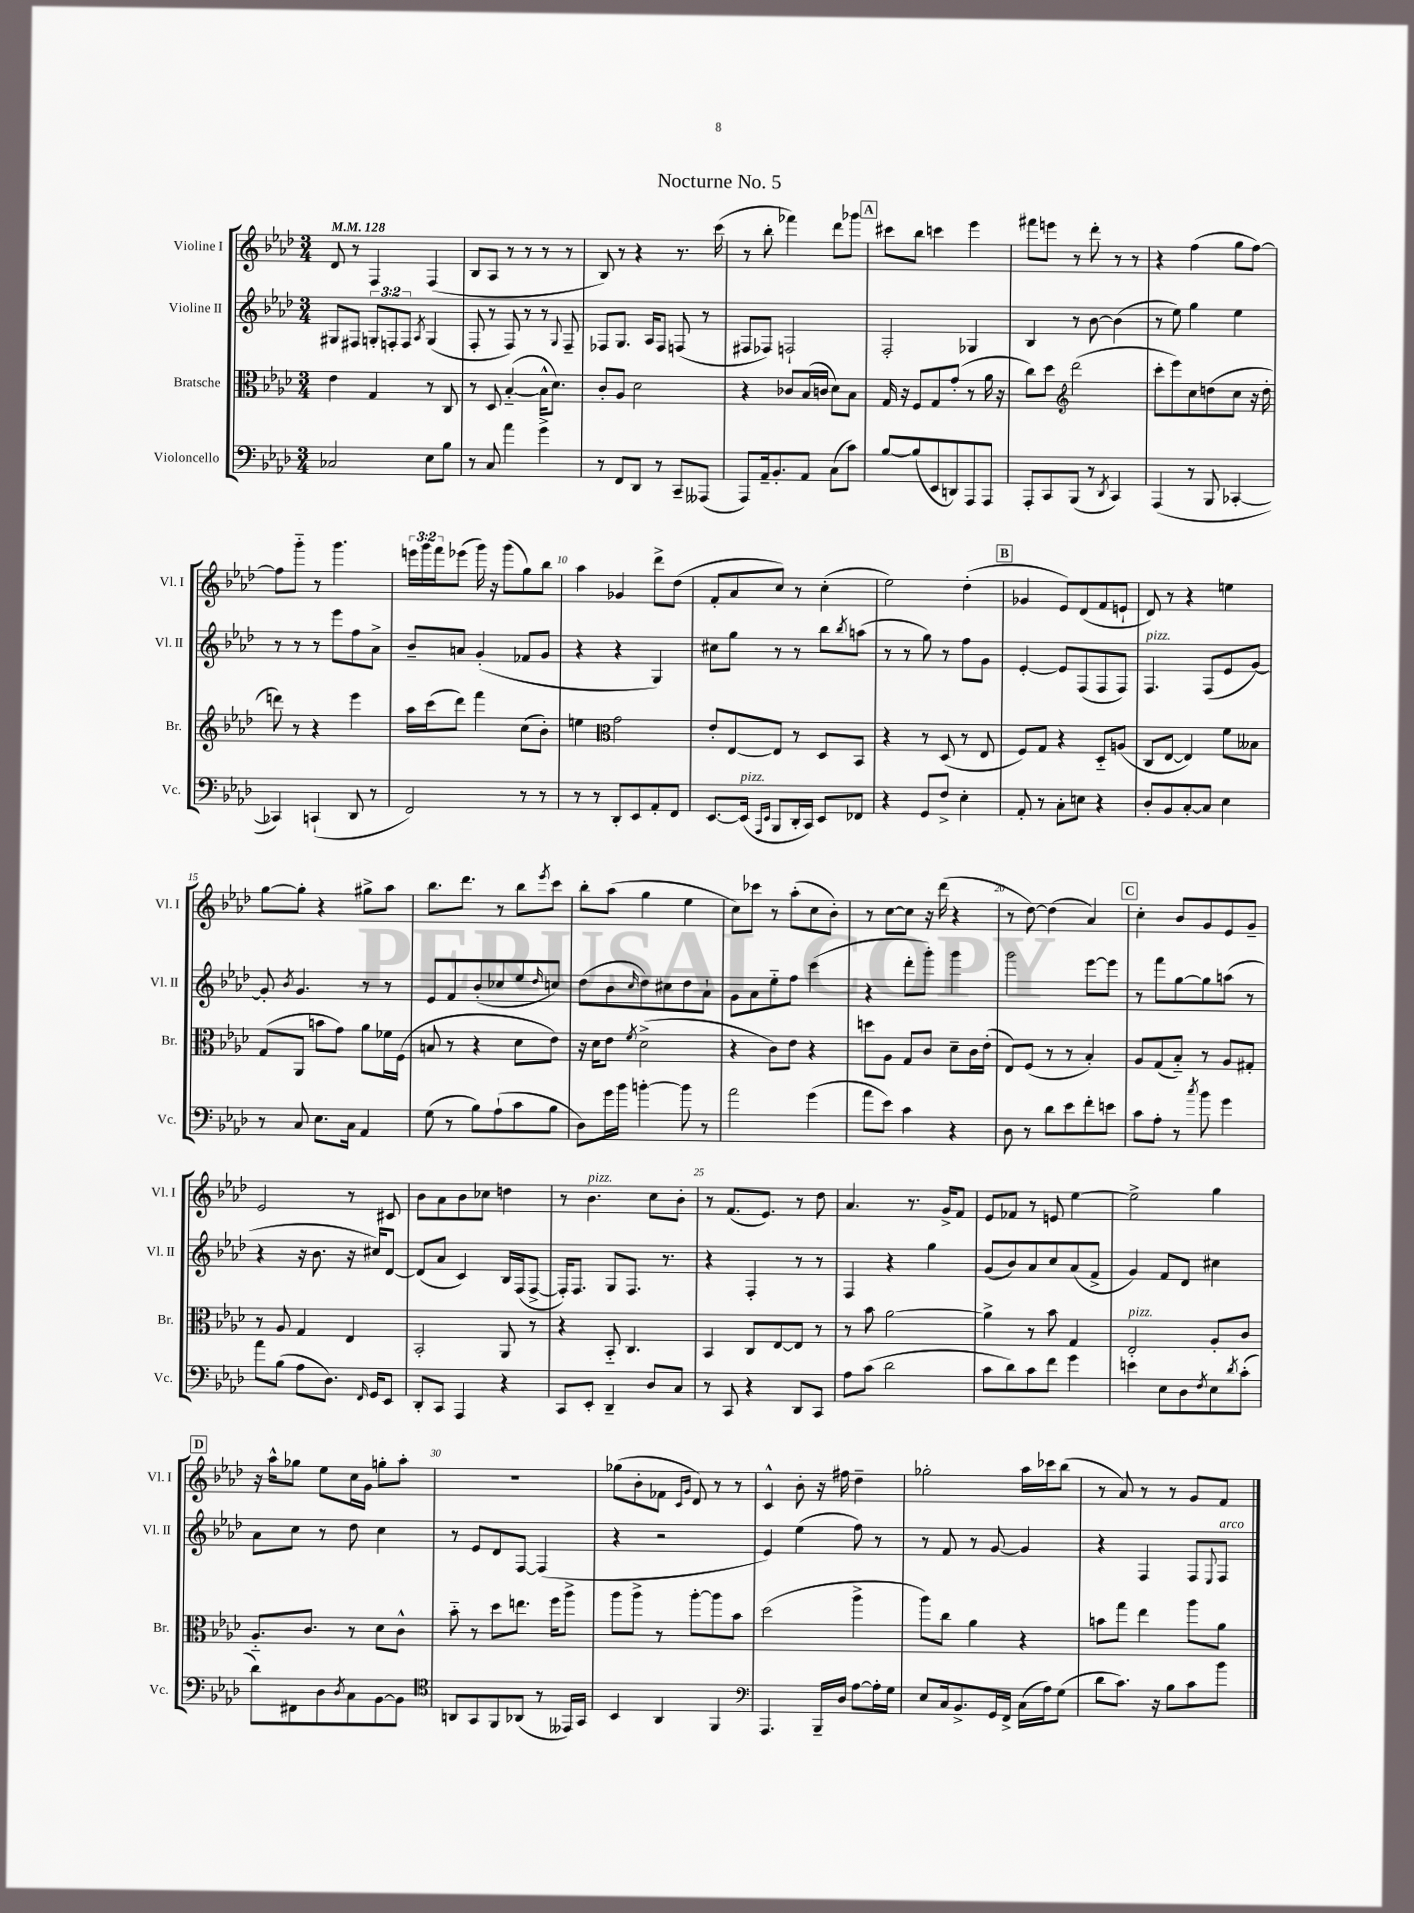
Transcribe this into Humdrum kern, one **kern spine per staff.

**kern	**kern	**kern	**kern
*part4	*part3	*part2	*part1
*staff4	*staff3	*staff2	*staff1
*I"Violoncello	*I"Bratsche	*I"Violine II	*I"Violine I
*I'Vc.	*I'Br.	*I'Vl. II	*I'Vl. I
*clefF4	*clefC3	*clefG2	*clefG2
*k[b-e-a-d-]	*k[b-e-a-d-]	*k[b-e-a-d-]	*k[b-e-a-d-]
*M3/4	*M3/4	*M3/4	*M3/4
*MM128	*MM128	*MM128	*MM128
=1	=1	=1	=1
2C-X/	4e-\	8G#X/L	8d-/
.	.	8F#X/J	8r
.	4G/	12Gn'/L	4F/
.	.	12Fn'/	.
.	.	12F/J	.
.	.	8qA-/	.
8E-\L	8r	(4G/	(4F/
8B-\J	8C/	.	.
=2	=2	=2	=2
8r	8r	8F'/	8B-/L
8C/	8D-/	8r	8A-/J
4a-\	([4B-/	8F/)	8r
.	.	8r	8r
4g^\	16B-^^\KL]	8r	8r
.	8.d-\J)	.	.
.	.	8qqG/	.
.	.	8F~/	8r
=3	=3	=3	=3
8r	8c'/L	8F-X/L	8B-/)
8FF/L	8A-/J	8.G/J	8r
8DD-/J	2d-\	.	4r
.	.	16A-/KL	.
8r	.	8F-/J	.
8CC~/L	.	(8Fn/	8.r
(8AAA--X/J	.	8r	.
.	.	.	(16ccc\
=4	=4	=4	=4
8AAA-/L)	4r	8F#X/L	8r
16AA-~/k	.	8F-X/J)	8bb-'\
8.BB-'/	.	.	.
.	8c-X/L	2Fn`/	4fff-X\)
8AA-/J	(16B-/L	.	.
.	16cn/JJ	.	.
(8C\L	8d-\L)	.	8ddd-\L
8c\J)	8B-\J	.	8ggg-X\J
!!LO:REH:place=s1:t=A
=5	=5	=5	=5
[8B-/L	16G/	2F'/	8ccc#X\L
.	16r	.	.
(8B-/]	8F/L	.	8bb-\J
8EE-/	8G/	.	4cccn\
8DDn/)	(8g'/J	.	.
8AAA-/	8r	4G-X/	4eee-\
8AAA-/J	16a-\	.	.
.	16r	.	.
=6	=6	=6	=6
8AAA-'/L	8cc\L)	4B-/	8fff#X\L
8CC/	8dd-\J	.	8eeen\J
*	*clefG2	*	*
(8BBB-/J	(2ddd-\	8r	8r
8r	.	[8b-\	8ddd-'\
8qDD-/	.	.	.
4CC/)	.	(4b-\]	8r
.	.	.	8r
=7	=7	=7	=7
(4AAA-/	8ccc'\L	8r	4r
.	8eee-\)	8ee-\)	.
8r	8cc\	4gg\	(4ff\
8BBB-/	(8ddn\	.	.
[4CC-X'/	8cc\J	4ee-\	8gg\L
.	16r	.	[8ff\J)
.	16dd'\	.	.
!!LO:LB:g=z
=8	=8	=8	=8
4CC-X/])	8dddn\)	8r	8ff\L]
.	8r	8r	8ggg\J
(4CCn`/	4r	8r	8r
.	.	8eee-\L	4.ggg\
8DD-/	4eee-\	8ff\	.
8r	.	8a-^\J	.
=9	=9	=9	=9
2FF/)	16aa-\LL	8b-~/L	24eeen\LL
.	.	.	24ggg\
.	(16ccc\J	.	.
.	.	.	24fff\J
.	8ddd-\J)	8an/J	(8eee-X\J
.	4fff\	(4g'/	16ggg\)
.	.	.	16r
.	.	.	(8ggg\L
8r	(8cc\L	8f-X/L	8gg\)
8r	8b-'\J)	8g/J	8bb-\J
=10	=10	=10	=10
8r	4een\	4r	4aa-\
8r	.	.	.
*	*clefC3	*	*
8DD-'/L	2g\	4r	4g-X/
8EE-/	.	.	.
8AA-'/	.	4G/)	8ddd-^\L
8FF/J	.	.	(8dd-\J
=11	=11	=11	=11
[8.EE-/L	8e-'/L	8cc#X\L	8f'/L
.	[8E-/	8gg\J	8a-/
!LO:TX:a:i:t=pizz.	!	!	!
(16EE-/Jk]	.	.	.
16qqAAA-/LL	.	.	.
16qqEE-/JJ	.	.	.
8BBB-/L	8E-/J]	8r	8cc/J)
16DD-'/L	8r	8r	8r
16CC/JJ)	.	.	.
8EE-/L	8D-/L	8bb-\L	(4cc'\
.	.	8qbb-/	.
8FF-X/J	8BB-/J	(8aan\J	.
=12	=12	=12	=12
4r	4r	8r	2ee-\)
.	.	8r	.
8GG/L	8r	8gg\)	.
8F^/J	(8D-/	8r	.
4E-'\	8r	8ff\L	(4dd-'\
.	8E-/	8g\J	.
!!LO:REH:place=s1:t=B
=13	=13	=13	=13
8AA-'/	8F/L)	[4e-'/	4g-X/
8r	8G/J	.	.
8C'\L	4r	8e-/L]	8e-/L)
8En\J	.	(8F/	(8d-/
4r	8D-/L	8F/	8f/
.	(8An/J	8F/J)	8en`/J
=14	=14	=14	=14
!	!	!LO:TX:a:i:t=pizz.	!
8D-'/L	8C/L	4.F/	8d-/)
8BB-/	[8E-/J	.	8r
[8C'/	4E-/])	.	4r
8C/J]	.	(8F/L	.
4E-\	8f\L	8e-/	4een\
.	8B--X\J	[8g/J)	.
!!LO:LB:g=z
=15	=15	=15	=15
8r	(8G/L	8g'/]	[8gg\L
.	.	8qb-/	.
8C/	8AA-/J	4.g/	8gg'\J]
8.E-\L	8bn\L	.	4r
.	8g\J)	.	.
16C\Jk	.	.	.
4AA-/	8a-\L	8r	8gg#X^\L
.	16f-X\L	8r	8aa-\J
.	(16F\JJ	.	.
=16	=16	=16	=16
(8G\	8Bn/	8e-/L	8.bb-\L
8r	8r	8f/	.
.	.	.	8.ddd-\J
8B-\L)	4r	(8b-'/	.
(8A-`\	.	8cc-X/	8r
8c\	8d-\L	8ee-/	8bb-\L
.	.	16qqdd-/	8qeee-/
8B-\J	8e-\J)	8ccn/J)	8ccc\J
=17	=17	=17	=17
8D-\L)	16r	(8dd-\L	8bb-'\L
.	16d-\KL	.	.
16g\L	8e-\J	8b-\	(8aa-\J
16b-\JJ	.	.	.
.	8qf/	16qqcc/	.
[4bn'\	(2d-^\	8dd-\)	4gg\
.	.	8cc#X\	.
8b\]	.	8dd-\	4ee-\
8r	.	8a-`\J	.
=18	=18	=18	=18
2a-\	4r	8g\L	8cc\L)
.	.	8a-\	8ccc-X\J
.	8c\L)	8ee-\	8r
.	8e-\J	8ff\J	(8aa-'\L
(4g\	4r	(4ccc\	8cc\
.	.	.	8b-'\J)
=19	=19	=19	=19
8a-\L	8ddn\L	4r	8r
8e-\J)	8A-\J	.	[8cc\L
4c\	8G/L	8ddd-'\L	8cc\J]
.	8c/J	8ggg'\J)	16r
.	.	.	(16ddd-\
4r	8d-~\L	4ggg\	4r
.	16c\L	.	.
.	(16e-'\JJ	.	.
=20	=20	=20	=20
8D-\	8E-/L)	2ggg\	8r
8r	(8F/J	.	[8dd-\)
8d-\L	8r	.	(4dd-\]
8e-\	8r	.	.
8f'\	4B-'/)	[8eee-\L	4a-/)
8en\J	.	8eee-\J]	.
!!LO:REH:place=s1:t=C
=21	=21	=21	=21
8c\L	8A-/L	8r	4cc'\
8A-'\J	(8G/	8fff\L	.
8r	8B-/J)	[8gg\	8b-/L
8qcc/	.	.	.
8b-\	8r	8gg\]	8g/
4g\	8A-/L	(8aan\J	8e-/
.	8G#X'/J	8r	8g~/J
!!LO:LB:g=z
=22	=22	=22	=22
8a-\L	8r	4r	2e-/
(8B-\J	8A-/	.	.
8A-\L	4G/	16r	.
.	.	8.b-\	.
8.D-\J)	.	.	.
.	4E-/	16r	8r
16qqFF/	.	.	.
16GG/KL	.	16cc#X/KL)	.
8EE-/J	.	[8d-/J	8c#X/
=23	=23	=23	=23
8DD-'/L	2BB-'/	(8d-/L]	8b-\L
8CC/J	.	8a-/J	8a-\
4AAA-/	.	4c/)	8b-\
.	.	.	8cc-X\J
4r	8AA-/	16B-/LL	4ddn\
.	.	(16F/J	.
.	8r	[8F^/J	.
=24	=24	=24	=24
8CC/L	4r	16F'/KL])	8r
.	.	8.F/J	.
!	!	!	!LO:TX:a:i:t=pizz.
8EE-'/J	.	.	4.b-\
4DD-~/	8BB-/	8G/L	.
.	4.C/	8.F/J	.
8D-/L	.	.	8cc\L
.	.	8.r	.
8C/J	.	.	8b-'\J
=25	=25	=25	=25
8r	4BB-/	4r	8r
8CC/	.	.	(8.f/L
4r	8C/L	4F'/	.
.	.	.	8.e-/J)
.	[8E-/	.	.
8DD-/L	8E-/J]	8r	8r
8CC/J	8r	8r	8dd-\
=26	=26	=26	=26
8A-\L	8r	4F/	4.a-/
(8c\J	8b-\	.	.
2d-\	[2a-\	4r	.
.	.	.	8.r
.	.	4gg\	.
.	.	.	16g^/KL
.	.	.	8f/J
=27	=27	=27	=27
8c\L	4a-^\]	(8g/L	8e-/L
8d-\)	.	8b-/)	8f-X/J
8c\	8r	8a-/	8r
8f\J	8b-\	8cc/	8en/
4g\	4G/	(8a-/	[4ee-\
.	.	8f^/J	.
=28	=28	=28	=28
!	!LO:TX:a:i:t=pizz.	!	!
4en\	2E-'/	4g/)	2ee-^\]
8E-\L	.	8f/L	.
8D-\	.	8d-/J	.
8qF/	.	.	.
8E-\	8A-'/L	4cc#X\	4gg\
8qd-/	.	.	.
(8c'\J	8c/J	.	.
!!LO:LB:g=z
!!LO:REH:place=s1:t=D
=29	=29	=29	=29
8d-\L)	8.A-/L	8a-\L	16r
.	.	.	16aa-^^\KL
8FF#X\	.	8cc\J	8gg-X\J
.	8.c/J	.	.
8D-\	.	8r	8ee-\L
8qD-/	.	.	.
8C\	8r	8dd-\	16cc\L
.	.	.	16g\JJ
[8BB-\	8d-\L	4cc\	8ggn'\L
8BB-\J]	8c^^\J	.	8aa-'\J
=30	=30	=30	=30
*clefC4	*	*	*
8AAn/L	8b-\	8r	2.r
8GG/	8r	8e-/L	.
8FF/	8dd-\L	8d-/	.
(8AA-X/J	8.een\J	[8F/J	.
8r	.	(4F/]	.
.	16ff\KL	.	.
16EE--X/LL)	8aa-^\J	.	.
16GG/JJ	.	.	.
=31	=31	=31	=31
4BB-/	8aa-\L	4r	(8gg-X\L
.	8aa-^\J	.	8b-'\
4AA-/	8r	2r	8f-X\J
.	.	.	16qqc/LL
.	.	.	16qqg/JJ
.	[8aa-'\L	.	8d-/)
4FF/	8aa-\]	.	8r
.	8b-\J	.	8r
=32	=32	=32	=32
*clefF4	*	*	*
4.AAA-/	(2dd-\	4e-/)	4c^^/
.	.	(4ee-\	8b-'\
16BBB-~/LL	.	.	16r
16D-/JJ	.	.	16ff#X\
[8A-\L	4aa-^\	8ff\)	4dd-~\
16A-'\L]	.	8r	.
16G\JJ	.	.	.
=33	=33	=33	=33
8E-/L	8aa-\L)	8r	2gg-X'\
16C/k	8cc\J	8f/	.
8.BB-^/	.	.	.
.	4a-\	8r	.
16GG/L	.	[8g/	.
16FF^/JJ	.	.	.
(16C\LL	4r	4g/]	16aa-\LL
16A-\J)	.	.	16ccc-X\J
(8G\J	.	.	(8bb-\J
=34	=34	=34	=34
8d-\L	8bn\L	4r	8r
8.c\J)	8gg\J	.	8a-/)
.	4ee-\	4F/	8r
16r	.	.	.
8B-\L	.	.	8r
8c\	8aa-\L	8F/L	8g/L
.	.	8qqE-/	.
!	!	!LO:TX:a:i:t=arco	!
8b-\J	8a-\J	8F/J	8f/J
==	==	==	==
*-	*-	*-	*-
